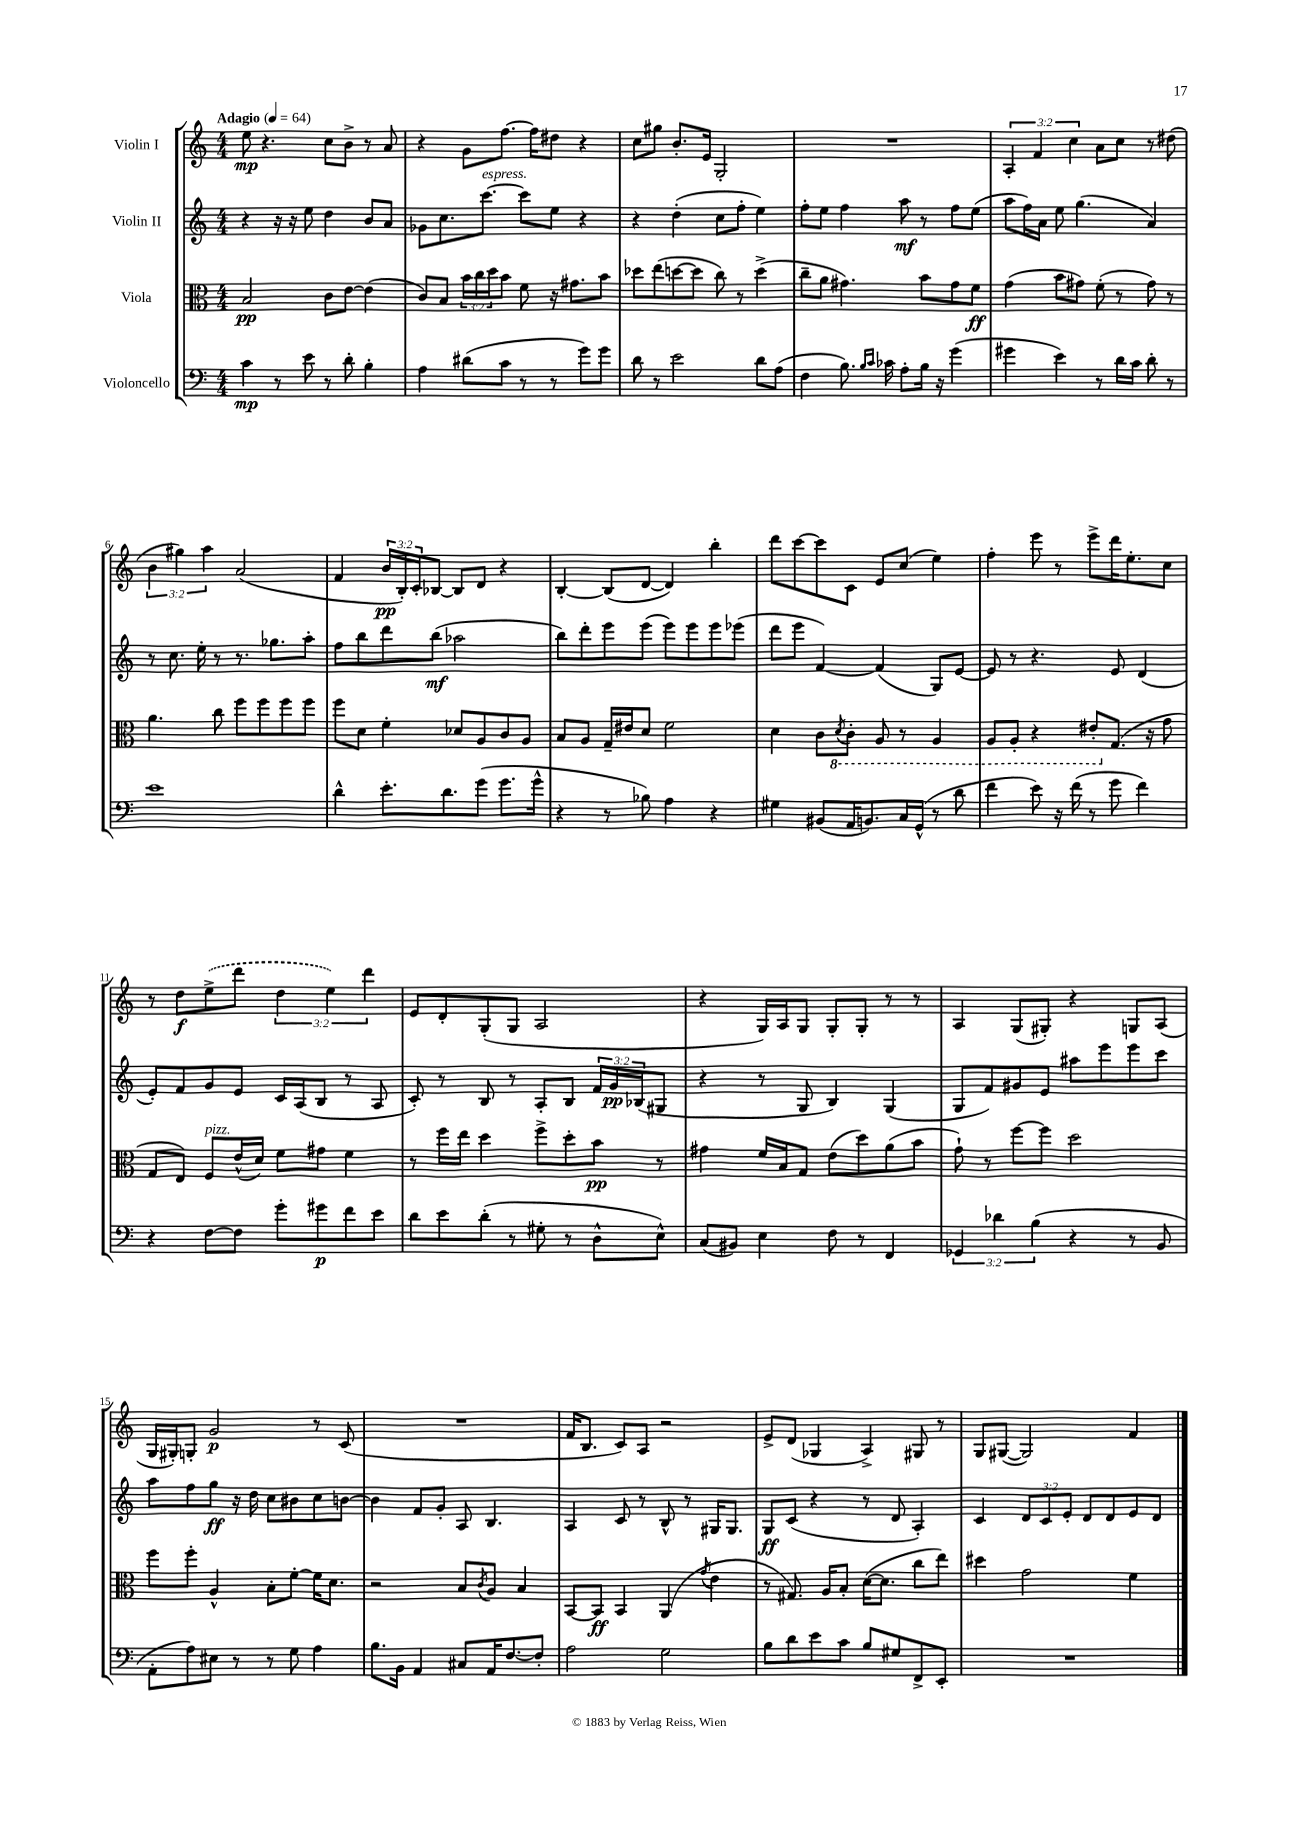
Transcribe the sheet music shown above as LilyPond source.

<<
\new StaffGroup <<
\new Staff = "s0" \with { instrumentName = "Violin I" } {
    \clef treble \key c \major \numericTimeSignature \time 4/4 \override Staff.TupletNumber.text = #tuplet-number::calc-fraction-text \tempo "Adagio" 4 = 64
    e''8\mp r4. c''8 b'8-> r8 a'8 |
    r4 g'8 f''8.~ f''16 dis''8 r4 |
    c''8 gis''8 b'8.-. e'16 g2-. |
    R1 |
    \tuplet 3/2 { a4-. f'4 c''4 } a'8 c''8 r8 dis''8( |
    \tuplet 3/2 { b'4 gis''4) a''4 } a'2( |
    f'4 \tuplet 3/2 { b'16\pp b16-.) c'16-. } bes8~ bes8 d'8 r4 |
    b4~-. b8( d'8~ d'4) b''4-. |
    d'''8 c'''8~ c'''8 c'8 e'8 c''8( e''4) |
    f''4-. e'''8 r8 e'''8-> d'''16 e''8.-. c''8 |
    r8 d''8\f \once \slurDashed e''8->( d'''8 \tuplet 3/2 { d''4 e''4) d'''4 } |
    e'8 d'8-. g8-.( g8 a2 |
    r4 g16) a16 g8 g8-. g8-. r8 r8 |
    a4 g8( gis8-.) r4 g8 a8( |
    g16 gis16-.) g8-. g'2\p r8 c'8( |
    R1 |
    f'16 b8. c'8) a8 r2 |
    e'8-> d'8( ges4 a4->) gis8 r8 |
    g8 gis8~( gis2) f'4 \bar "|." |
}
\new Staff = "s1" \with { instrumentName = "Violin II" } {
    \clef treble \key c \major \numericTimeSignature \time 4/4 \override Staff.TupletNumber.text = #tuplet-number::calc-fraction-text
    r4 r16 r16 e''8 d''4 b'8 a'8 |
    ges'8 c''8. c'''8.~^\markup { \italic "espress." } c'''8 e''8 r4 |
    r4 d''4-.( c''8 f''8-. e''4) |
    f''8-. e''8 f''4 a''8\mf r8 f''8 e''8( |
    a''8 f''16) a'16 e''8 g''4.( a'4) |
    r8 c''8. e''16-. r8 r8. ges''8. a''8-. |
    f''8 b''8 d'''8 b''8\mf( aes''2 |
    b''8) d'''8-. e'''8 e'''8( e'''8) e'''8 e'''8 ees'''8( |
    d'''8 e'''8 f'4~) f'4( g8) e'8~ |
    e'8 r8 r4. e'8 d'4( |
    e'8-.) f'8 g'8 e'8 c'16 a16( b8 r8 a8 |
    c'8-.) r8 b8 r8 a8-. b8 \tuplet 3/2 { f'16 g'16\pp bes16( } gis8 |
    r4 r8 g8 b4) g4( |
    g8 f'8) gis'8 e'8 ais''8 e'''8 e'''8 c'''8 |
    a''8 f''8 g''8\ff r16 d''16 c''8 bis'8 c''8 b'8~ |
    b'4 f'8 g'8-. a8 b4. |
    a4 c'8 r8 b8-^ r8 gis16 gis8. |
    g8\ff c'8( r4 r8 d'8 a4-.) |
    c'4 \tuplet 3/2 { d'8 c'8 e'8-. } d'8 d'8 e'8 d'8 \bar "|." |
}
\new Staff = "s2" \with { instrumentName = "Viola" } {
    \clef alto \key c \major \numericTimeSignature \time 4/4 \override Staff.TupletNumber.text = #tuplet-number::calc-fraction-text
    b2\pp c'8 e'8~ e'4( |
    c'8) b8 \tuplet 3/2 { b'16 c''16 d''16 } b'8 f'8 r16 gis'8. b'8 |
    des''8 e''8( d''8~ d''8 c''8) r8 d''4->( |
    c''8-- a'8 gis'4.) b'8 gis'8 f'8\ff |
    g'4( b'8 gis'8) f'8-.( r8 gis'8) r8 |
    a'4. c''8 f''8 f''8 f''8 f''8 |
    f''8 d'8 f'4-. des'8 a8 c'8 a8 |
    b8 a8 g16-- eis'16 d'8 f'2 |
    d'4 c'8 \ottava #-1 \acciaccatura { d8 } c8-. a,8 r8 a,4 |
    a,8 a,8-. r4 eis8-. \ottava #0 g8.( r16 g'8 |
    g8 e8) f8^\markup { \italic "pizz." } e'16-^( d'16) f'8 gis'8 f'4 |
    r8 f''16 e''16 d''4 f''8-> d''8-. b'8\pp r8 |
    gis'4 f'16 b16 g8 e'8( d''8) a'8( b'8 |
    g'8-!) r8 f''8~ f''8 d''2 |
    f''8 f''8-. a4-^ b8-. f'8~-. f'16 d'8. |
    r2 b8 \acciaccatura { c'8 } a8 b4 |
    b,8~ b,8\ff b,4 a,4( \acciaccatura { g'8 } e'4 |
    r8 gis8.) a16 b8-. d'16~( d'8. c''8 e''8) |
    dis''4 g'2 f'4 \bar "|." |
}
\new Staff = "s3" \with { instrumentName = "Violoncello" } {
    \clef bass \key c \major \numericTimeSignature \time 4/4 \override Staff.TupletNumber.text = #tuplet-number::calc-fraction-text
    c'4\mp r8 e'8 r8 d'8-. b4-. |
    a4 dis'8( c'8 r8 r8 g'8) g'8 |
    d'8 r8 e'2 d'8 a8( |
    f4 b8.) \grace { b16 c'16 } ces'16 a8-. b16 r16 g'4( |
    gis'4 e'4) r8 d'16 c'16 d'8-. r8 |
    e'1 |
    d'4-^ e'8.-. d'8. g'8( g'8. g'16-^ |
    r4 r8 bes8) a4 r4 |
    gis4 bis,8( a,16 b,8.) c16 g,16-^( r8 d'8 |
    f'4 e'8) r16 f'16( r8 g'8 f'4) |
    r4 f8~ f8 g'8-. gis'8\p f'8 e'8 |
    d'8 e'8 d'8-.( r8 gis8-. r8 d8-^ e8-^) |
    c8( bis,8) e4 f8 r8 f,4 |
    \tuplet 3/2 { ges,4 des'4 b4( } r4 r8 b,8 |
    a,8-. a8) eis8 r8 r8 g8 a4 |
    b8. b,16 a,4 cis8 a,16 f8.~ f8-. |
    a2 g2 |
    b8 d'8 e'8 c'8 b8 gis8 f,8-> e,8-. |
    R1 \bar "|." |
}
>>
>>
